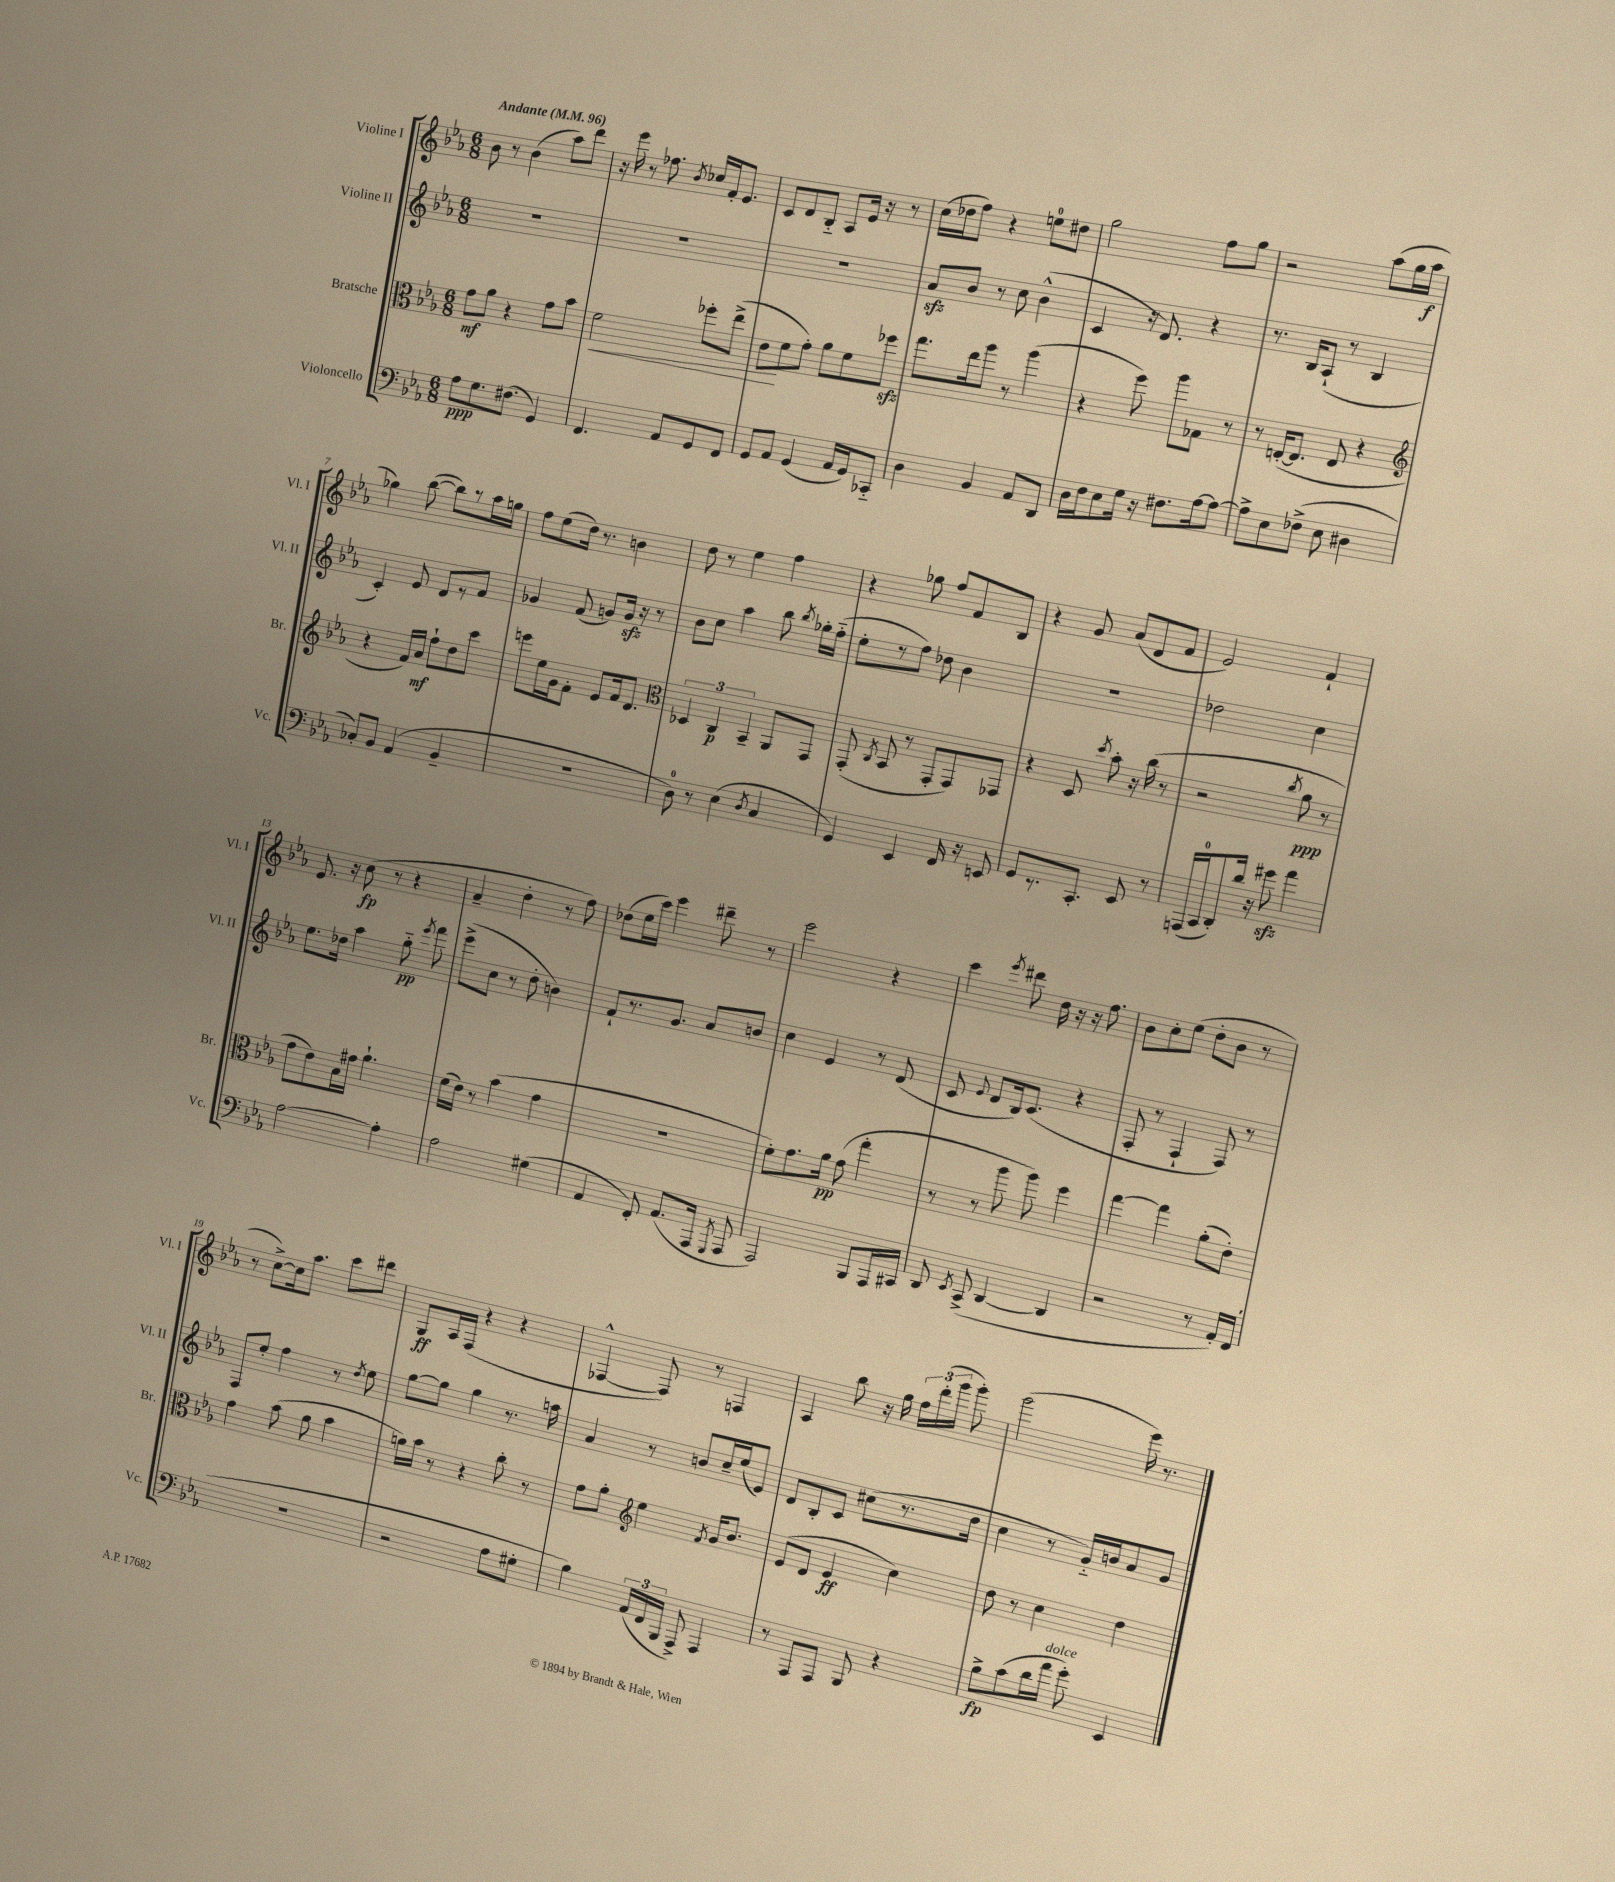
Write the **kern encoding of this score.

**kern	**kern	**kern	**kern
*staff4	*staff3	*staff2	*staff1
*clefF4	*clefC3	*clefG2	*clefG2
*k[b-e-a-]	*k[b-e-a-]	*k[b-e-a-]	*k[b-e-a-]
*M6/8	*M6/8	*M6/8	*M6/8
*MM96	*MM96	*MM96	*MM96
8A-	8g	2.r	8b-
8.G	8a-	.	8r
.	4r	.	(4b-
(8.F#	.	.	.
4GG)	8g	.	8aa-)
.	8b-	.	8ddd
=	=	=	=
4.FF	2f	2.r	16r
.	.	.	16eee-
.	.	.	8r
.	.	.	8.ff-
8AA-	.	.	.
.	.	.	8qb-
.	.	.	16cc-
8GG	8ff-'	.	16f'
.	.	.	8.e-
8FF	(8ee-^	.	.
=	=	=	=
8GG	8e-	2.r	8c
8AA-	8f	.	8d
(4GG	8g')	.	8B-'~
.	8a-	.	8A-
16AA-	8f	.	16e-
16GG)	.	.	16r
8CC-'~	8ff-	.	8r
=	=	=	=
4D	8.gg	8a-	(16cc
.	.	.	16dd-
.	.	8b-	8ff)
.	16ee-	.	.
4BB-	8aa-	8r	4r
.	8r	8cc	.
8AA-	(4aa-	(4b-^^	8ee
8DD	.	.	8dd#
=	=	=	=
16D	4r	4c	2gg
16F	.	.	.
8E-	.	.	.
16G	8ff)	16r	.
16r	.	8.d)	.
8.F#	8aa-	.	.
.	8G-	4r	8ff
[16A-	.	.	.
8A-_	8r	.	8gg
=	=	=	=
8A-^]	8r	8.r	2r
8E-	([16E'	.	.
.	8.E]	16B-	.
(8F-^	.	(8A-`	.
8E-	8E	8r	.
4D#	4r	4B-	(8aa-
.	.	.	16gg
.	.	.	16aa-
=	=	=	=
*	*clefG2	*	*
8C-')	4r	4c')	4gg-)
8BB-	.	.	.
(4AA-	16f)	8e-	([8bb-
.	16a-	.	.
.	8ff`	8d	8bb-])
4BB-~	8dd	8r	8r
.	8ccc	8f	16aa-
.	.	.	16gg
=	=	=	=
2.r	8eee	4g-	8ff
.	16ee-	.	(8ee-
.	16g	.	.
.	8f'	(8f	16dd)
.	.	.	8.r
.	8e-	8g)	.
.	16f	16g	4b
.	8.d	16r	.
.	.	8r	.
=	=	=	=
*	*clefC3	*	*
8D)	6D-	8b-	8dd
8r	.	8cc	8r
.	6C	.	.
(4E-	.	4aa-	4ee-
.	6BB-~	.	.
8qD	.	.	.
4C	8AA-	8bb-	4ff
.	.	8qbb-	.
.	8GG	16gg-'	.
.	.	(16ff'~	.
=	=	=	=
4GG)	(8GG'	8ee-'	4r
.	8qC	.	.
.	8BB-	8r	.
4EE-	8r	8ff)	8gg-
.	8GG'	8dd-	8ff
16FF	8GG)	4b-	8f
16r	.	.	.
8EE	8GG-	.	8B-
=	=	=	=
8GG	4r	2.r	4r
8.r	.	.	.
.	8D	.	8g
8.CC'	.	.	.
.	8qdd	.	.
.	8b-'	.	(8a-
8EE-	16r	.	8d
.	(16cc	.	.
8r	8r	.	8f
=	=	=	=
(16AAA	2r	2dd-	2e-)
16CC	.	.	.
8DD')	.	.	.
16d	.	.	.
16r	.	.	.
8g#	.	.	.
.	8qcc	.	.
4a-	8a-	4cc	4f`
.	8r	.	.
=	=	=	=
[2A-	8g	8.ee-	8.e-
.	8e-)	.	.
.	.	16dd-	16r
.	16B-	4aa-	(8cc
.	16g#	.	.
.	4.a-`	.	8r
4A-']	.	8gg'~	4r
.	.	8qeee-	.
.	.	8fff	.
=	=	=	=
2A-	(16f	(8eee-^	4a-~
.	16e-)	.	.
.	8r	8cc	.
.	(4b-	8r	4dd'
.	.	8dd'	.
(4G#	4g	4b)	8r
.	.	.	8ff)
=	=	=	=
4AA-	2.r	8f`	(8dd-
.	.	8.r	16ee-
.	.	.	16ccc)
8FF')	.	.	4eee-
.	.	8.g	.
(8.AA-	.	.	.
.	.	8a-	8ddd#~
16AAA-	.	.	.
8qGGG	.	.	.
8AAA-	.	8b	8r
=	=	=	=
2AAA-)	8f')	4cc	2eee-
.	8.g	.	.
.	.	4e-	.
.	16a-	.	.
.	(8g	.	.
8BBB-	4gg'	8r	4r
16AAA-	.	(8d	.
16CC#	.	.	.
=	=	=	=
8DD	8r	8c	4ccc
8qEE-	.	8qqe-	.
(8CC^	8r	8d	.
.	.	.	8qeee-
[4DD	8aa-	16B-)	8ddd#
.	.	(8.c	.
.	8aa-)	.	16dd
.	.	.	16r
4DD]	4ff	4r	16r
.	.	.	8.ff
=	=	=	=
2r	[4gg	8F'	8b-
.	.	8r	8cc'
.	4gg]	4F`	(8ee-
.	.	.	8dd'
8r	(8a-'	8F)	8b-
16AA-')	8e-')	8r	8r
(16FF	.	.	.
=	=	=	=
2.r	4g	8F	8r
.	.	8ee-'	[8cc^)
.	(8b-	4ff	16cc]
.	.	.	8.aa-
.	8a-	.	.
.	4b-	8r	8ccc
.	.	8qdd	.
.	.	8ee-	8ddd#
=	=	=	=
2r	16a)	[8gg	8G
.	16b-	.	.
.	8r	8gg]	16A-
.	.	.	(16F
.	4r	4gg	4r
8A-	8cc'	8.r	4r
8G#'	8r	.	.
.	.	16aa	.
=	=	=	=
4B-)	8g	4a-	[4F-^^
.	8a-'	.	.
*	*clefG2	*	*
(24AA-	4ee-	8r	8F-])
24FF	.	.	.
24BBB-	.	.	.
8AAA-^)	.	8b	8r
.	8qf	.	.
4AAA-	16g	16cc~	4F
.	8.b-	(16ee-	.
.	.	8e-)	.
=	=	=	=
8r	(8e-	8d	4A-
8AAA-	8d	8B-'	.
8AAA-	4e-	8c	8bb-
8BBB-	.	(8cc#	16r
.	.	.	16gg
4r	4cc)	8.r	24ff
.	.	.	(24ddd'
.	.	.	24ggg
.	.	.	8ggg')
.	.	16dd	.
=	=	=	=
8B-^	8dd	4cc	(2ggg
(8c	8r	.	.
16d	4cc	8r	.
16a-	.	.	.
8g')	.	16g'~)	.
.	.	16b	.
4EE-	4dd	8a-	16eee-)
.	.	.	8.r
.	.	8g	.
==	==	==	==
*-	*-	*-	*-
